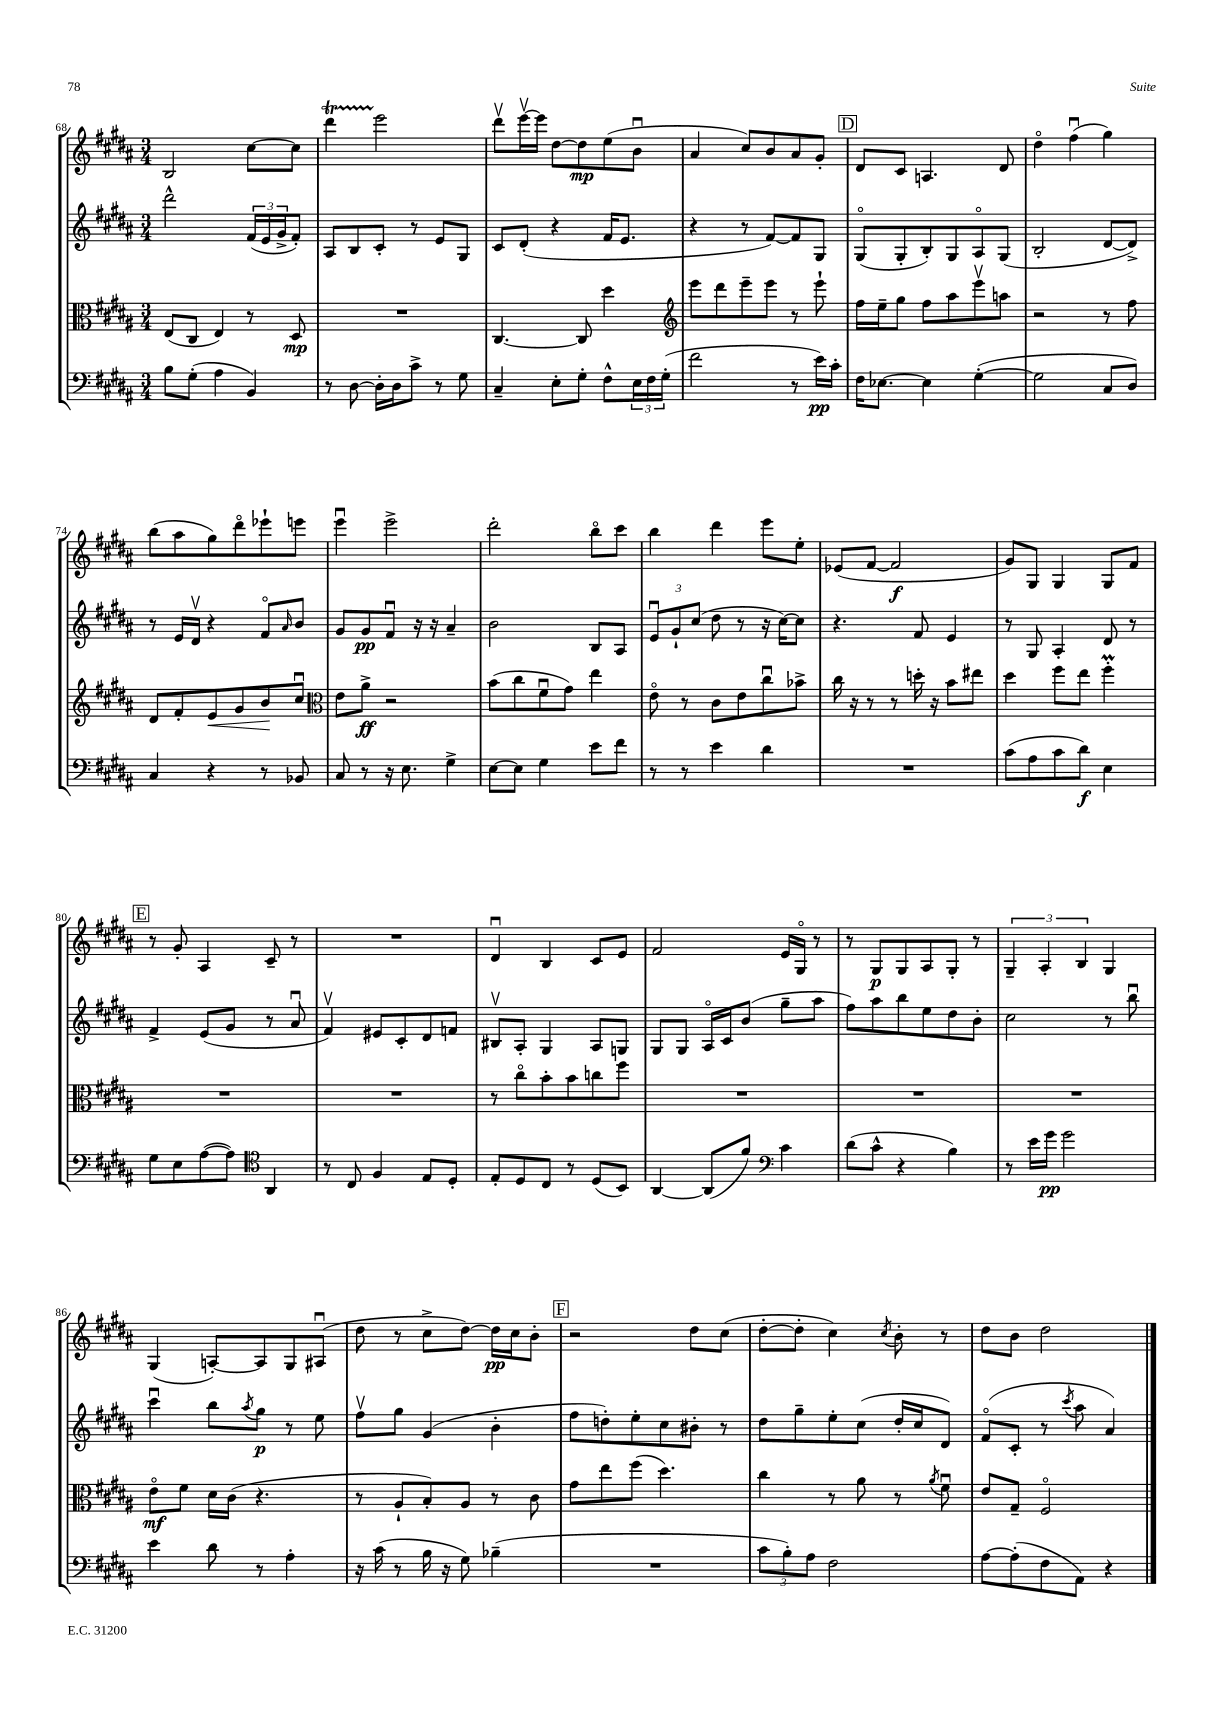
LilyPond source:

<<
\new StaffGroup <<
\new Staff = "s0" {
    \clef treble \key b \major \numericTimeSignature \time 3/4
    b2 cis''8~ cis''8 |
    dis'''4\startTrillSpan e'''2\stopTrillSpan |
    dis'''8\upbow e'''16~\upbow e'''16 dis''8~ dis''8\mp e''8( b'8\downbow |
    ais'4 cis''8) b'8 ais'8 gis'8-. |
    \mark \markup { \box "D" } dis'8 cis'8 a4. dis'8 |
    dis''4\flageolet fis''4\downbow( gis''4) |
    b''8( ais''8 gis''8) dis'''8\flageolet ees'''8-! e'''8 |
    e'''4\downbow e'''2-> |
    dis'''2-. b''8\flageolet cis'''8 |
    b''4 dis'''4 e'''8 e''8-. |
    ees'8( fis'8~ fis'2\f |
    gis'8) gis8 gis4 gis8 fis'8 |
    \mark \markup { \box "E" } r8 gis'8-. ais4 cis'8-- r8 |
    R2. |
    dis'4\downbow b4 cis'8 e'8 |
    fis'2 e'16 gis16\flageolet r8 |
    r8 gis8\p gis8 ais8 gis8-. r8 |
    \tuplet 3/2 { gis4-- ais4-. b4 } gis4 |
    gis4( a8~-.) a8 gis8 ais8\downbow( |
    dis''8 r8 cis''8-> dis''8~) dis''16\pp cis''16 b'8-. |
    \mark \markup { \box "F" } r2 dis''8 cis''8( |
    dis''8~-. dis''8-. cis''4) \acciaccatura { cis''8 } b'8-. r8 |
    dis''8 b'8 dis''2 \bar "|." |
}
\new Staff = "s1" {
    \clef treble \key b \major \numericTimeSignature \time 3/4
    dis'''2-^ \tuplet 3/2 { fis'16( e'16 gis'16-> } fis'8-.) |
    ais8 b8 cis'8-. r8 e'8 gis8 |
    cis'8 dis'8-.( r4 fis'16 e'8. |
    r4 r8 fis'8~) fis'8 gis8 |
    \mark \markup { \box "D" } gis8\flageolet( gis8-. b8-.) gis8 ais8\flageolet gis8( |
    b2-. dis'8~ dis'8->) |
    r8 e'16 dis'16\upbow r4 fis'8\flageolet \grace { ais'16 } b'8 |
    gis'8 gis'8\pp fis'8\downbow r16 r16 ais'4-- |
    b'2 b8 ais8 |
    \tuplet 3/2 { e'8\downbow gis'8-! cis''8( } dis''8 r8 r16 cis''16~) cis''8 |
    r4. fis'8 e'4 |
    r8 gis8 ais4-. dis'8 r8 |
    \mark \markup { \box "E" } fis'4-> e'8( gis'8 r8 ais'8\downbow |
    fis'4\upbow) eis'8 cis'8-. dis'8 f'8 |
    bis8\upbow ais8-. gis4 ais8 g8 |
    gis8 gis8 ais16\flageolet cis'16 b'8( gis''8-- ais''8 |
    fis''8) ais''8 b''8 e''8 dis''8 b'8-. |
    cis''2 r8 b''8\downbow |
    cis'''4\downbow b''8 \acciaccatura { ais''8 } gis''8\p r8 e''8 |
    fis''8\upbow gis''8 gis'4( b'4-. |
    \mark \markup { \box "F" } fis''8 d''8-.) e''8-. cis''8 bis'8-. r8 |
    dis''8 gis''8-- e''8-. cis''8( dis''16-. cis''16 dis'8) |
    fis'8\flageolet( cis'8-. r8 \acciaccatura { cis'''8 } ais''8 ais'4) \bar "|." |
}
\new Staff = "s2" {
    \clef alto \key b \major \numericTimeSignature \time 3/4
    e8( cis8 e4) r8 dis8\mp |
    R2. |
    cis4.~ cis8 dis''4 |
    \clef treble e'''8 dis'''8 e'''8-- e'''8 r8 e'''8-! |
    \mark \markup { \box "D" } fis''16 e''16-- gis''8 fis''8 ais''8 e'''8\upbow a''8 |
    r2 r8 fis''8 |
    dis'8 fis'8-. e'8\< gis'8 b'8\! cis''8\downbow |
    \clef alto e'8 ais'8->\ff r2 |
    b'8( cis''8 fis'8\downbow gis'8) e''4 |
    e'8\flageolet r8 cis'8 e'8 cis''8\downbow bes'8-> |
    cis''16 r16 r8 r8 d''16-. r16 b'8 eis''8 |
    dis''4 fis''8 e''8 fis''4-.\prall |
    \mark \markup { \box "E" } R2. |
    R2. |
    r8 cis''8\flageolet b'8-. b'8 c''8 fis''8 |
    R2. |
    R2. |
    R2. |
    e'8\flageolet\mf fis'8 dis'16 cis'16( r4. |
    r8 ais8-! b8-.) ais8 r8 cis'8 |
    \mark \markup { \box "F" } gis'8 e''8 fis''8( dis''4.) |
    cis''4 r8 ais'8 r8 \acciaccatura { ais'8 } fis'8\downbow |
    e'8 gis8-- fis2\flageolet \bar "|." |
}
\new Staff = "s3" {
    \clef bass \key b \major \numericTimeSignature \time 3/4
    b8 gis8-.( ais4 b,4) |
    r8 dis8~ dis16-. dis16 cis'8-> r8 gis8 |
    cis4-- e8-. gis8-. fis8-^ \tuplet 3/2 { e16 fis16 gis16-.( } |
    fis'2 r8 e'16\pp) cis'16-. |
    \mark \markup { \box "D" } fis16 ees8.~ ees4 gis4~-.( |
    gis2 cis8 dis8) |
    cis4 r4 r8 bes,8 |
    cis8 r8 r16 e8. gis4-> |
    e8~ e8 gis4 e'8 fis'8 |
    r8 r8 e'4 dis'4 |
    R2. |
    cis'8( ais8 cis'8 dis'8\f) e4 |
    \mark \markup { \box "E" } gis8 e8 ais8~( ais8) \clef tenor ais,4 |
    r8 cis8 fis4 e8 dis8-. |
    e8-. dis8 cis8 r8 dis8( b,8) |
    ais,4~ ais,8( fis'8) \clef bass cis'4 |
    dis'8( cis'8-^ r4 b4) |
    r8 e'16 gis'16\pp gis'2 |
    e'4 dis'8 r8 ais4-. |
    r16 cis'16( r8 b16 r16 gis8) bes4--( |
    \mark \markup { \box "F" } R2. |
    \tuplet 3/2 { cis'8 b8-.) ais8 } fis2 |
    ais8~ ais8-.( fis8 ais,8) r4 \bar "|." |
}
>>
>>
\layout { \context { \Score currentBarNumber = #68 } }
